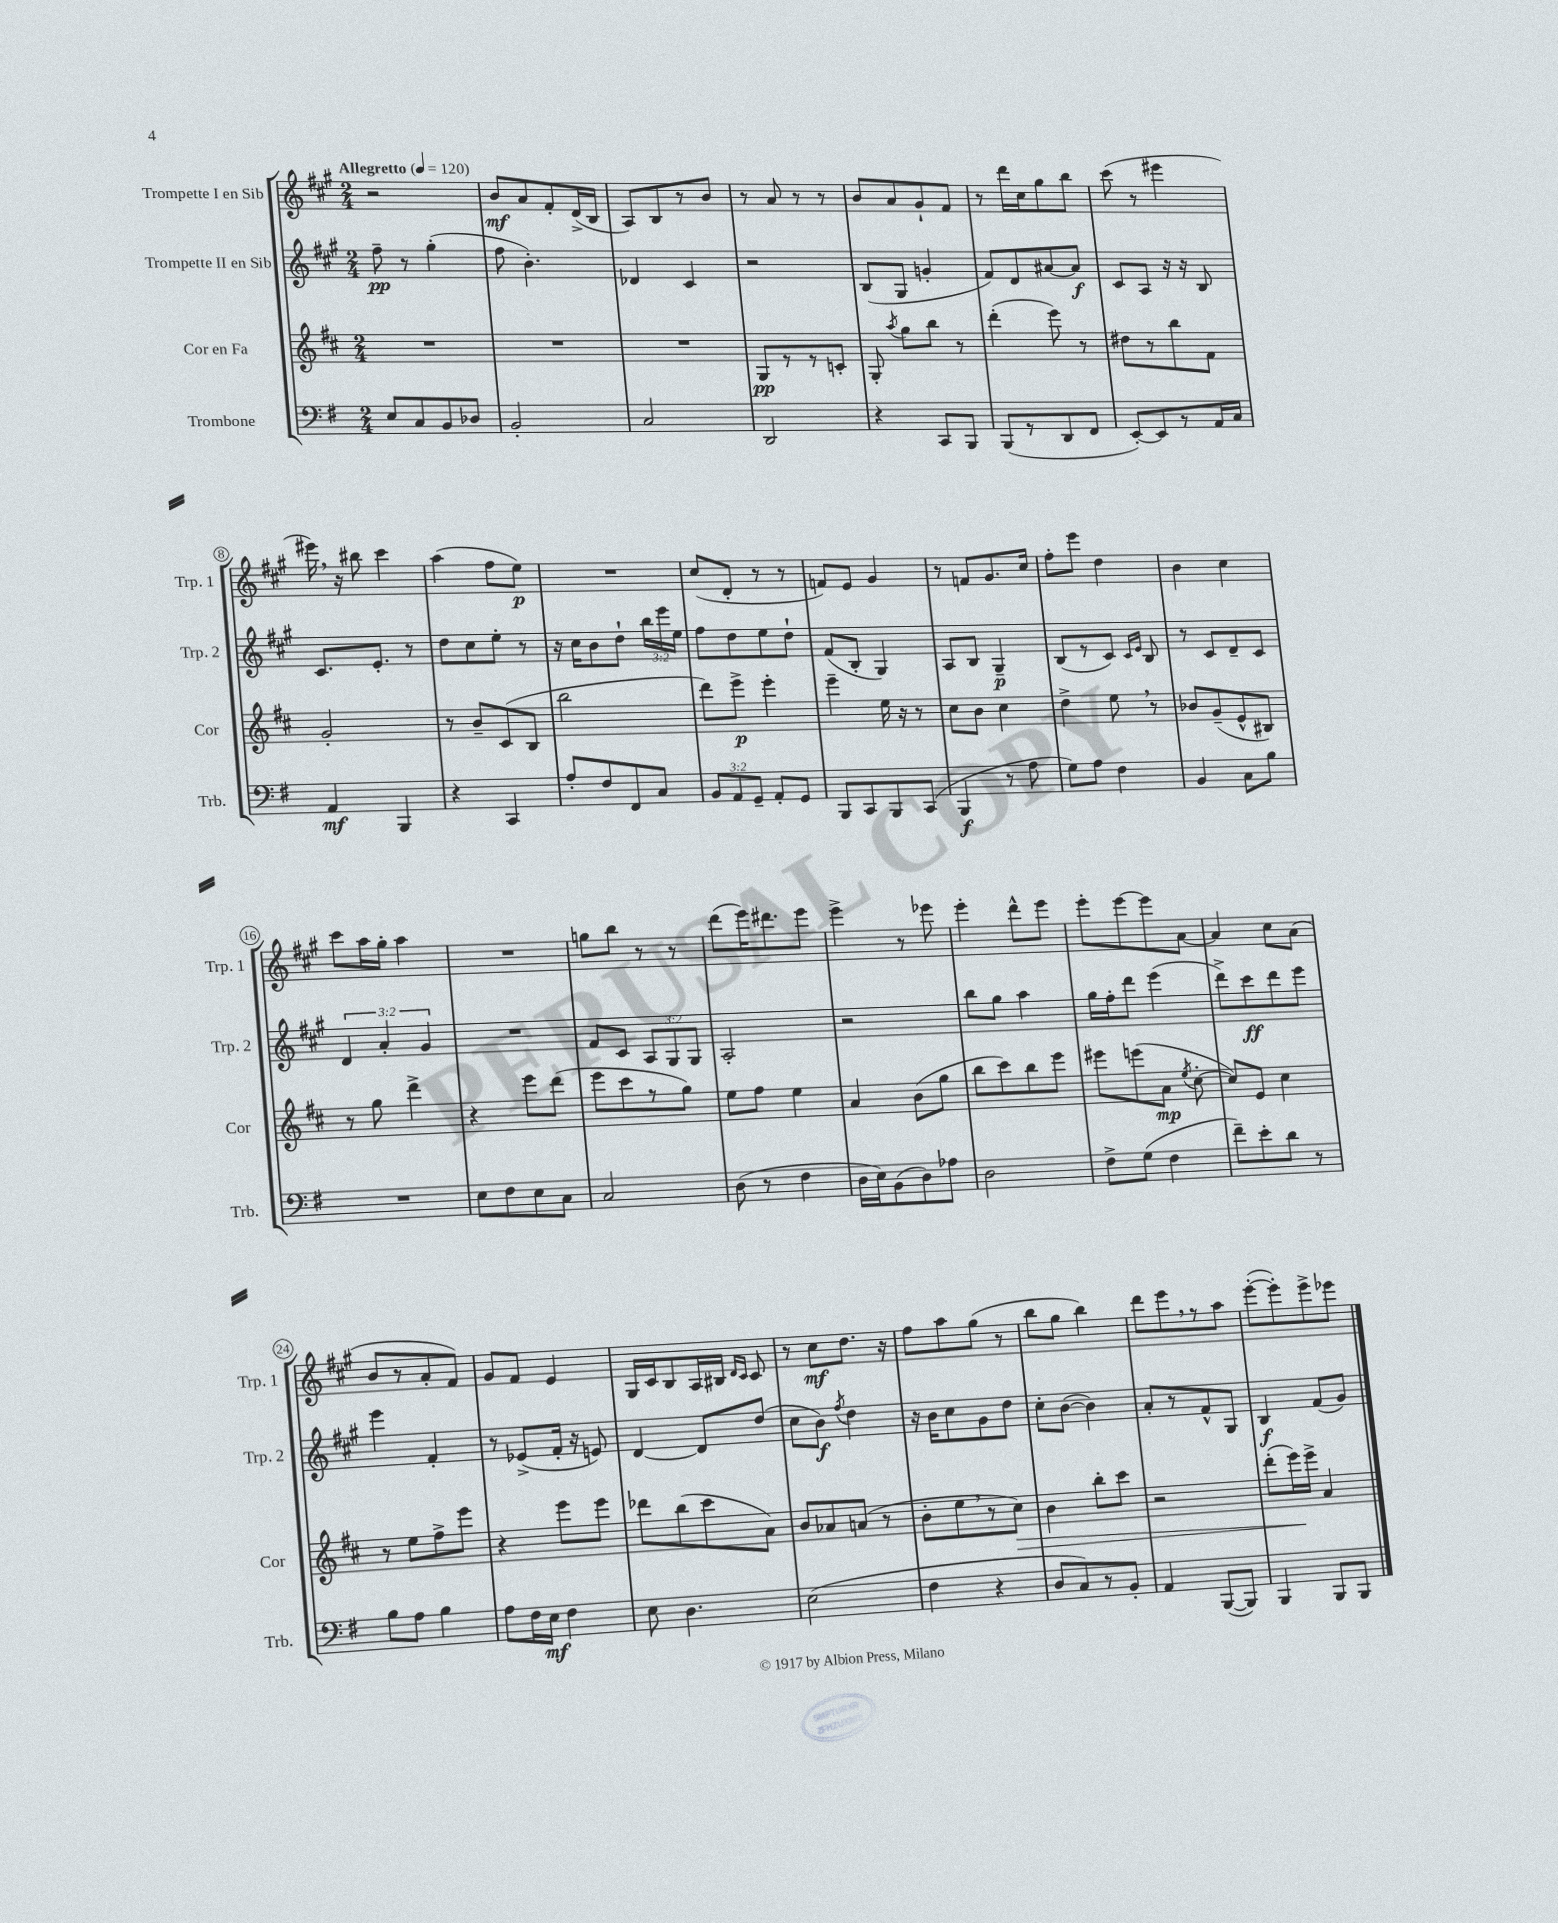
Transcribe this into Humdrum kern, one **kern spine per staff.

**kern	**kern	**kern	**kern
*staff4	*staff3	*staff2	*staff1
*clefF4	*clefG2	*clefG2	*clefG2
*k[f#]	*k[f#c#]	*k[f#c#g#]	*k[f#c#g#]
*M2/4	*M2/4	*M2/4	*M2/4
*MM120	*MM120	*MM120	*MM120
8E	2r	8ff#~	2r
8C	.	8r	.
8BB	.	(4gg#'	.
8D-	.	.	.
=	=	=	=
2BB'	2r	8ff#	8b
.	.	4.b')	8a
.	.	.	8f#'
.	.	.	(16d^
.	.	.	16B
=	=	=	=
2C	2r	4d-	8A)
.	.	.	8B
.	.	4c#	8r
.	.	.	8b
=	=	=	=
2DD	8G	2r	8r
.	8r	.	8a
.	8r	.	8r
.	8c'	.	8r
=	=	=	=
4r	8G'	(8B	8b
.	8qaa	.	.
.	8gg	8G#	8a
8CC	8bb	4g'	8g#`
8BBB	8r	.	8f#
=	=	=	=
(8BBB	(4ddd'	8f#)	8r
8r	.	8d	16ddd
.	.	.	16cc#
8DD	8eee)	[8a#	8gg#
8FF#	8r	8a#]	8bb
=	=	=	=
[8EE')	8dd#	8c#	(8ccc#
8EE]	8r	8A	8r
8r	8bb	16r	4eee#
.	.	16r	.
16AA	8f#	8B	.
16C	.	.	.
=	=	=	=
4AA	2g'	8.c#	16eee#)
.	.	.	16r
.	.	.	8bb#
.	.	8.e'	.
4BBB	.	.	4ccc#
.	.	8r	.
=	=	=	=
4r	8r	8dd	(4aa
.	8b~	8cc#	.
4CC	(8c#	8ee'	8ff#
.	8B	8r	8ee)
=	=	=	=
8A'	2bb	16r	2r
.	.	16cc#	.
8F#	.	8b	.
8FF#	.	8dd`	.
8C	.	24bb	.
.	.	24eee	.
.	.	24ee	.
=	=	=	=
12BB	8ddd)	8ff#	(8cc#
12AA	.	.	.
.	8eee^	8dd	8d'
12GG~	.	.	.
8AA'	4eee'	8ee	8r
8GG	.	8dd`	8r
=	=	=	=
8BBB	4eee~	(8f#	8f)
8CC	.	8B'	8e
8BBB	16ee	4G#)	4g#
.	16r	.	.
(8CC	8r	.	.
=	=	=	=
4BBB	8cc#	8A	8r
.	8b	8B	8f
8r	4cc#	4G#~	8.g#
8A	.	.	.
.	.	.	16cc#
=	=	=	=
8G)	4dd^	(8B	8ff#'
8A	.	8r	8eee
4F#	8ee	8c#)	4dd
.	.	16qqc#	.
.	.	16qqe	.
.	8r	8B	.
=	=	=	=
4BB	8b-	8r	4b
.	(8g~	8c#	.
8C	8e^^	8d~	4cc#
8B	8B#)	8c#	.
=	=	=	=
2r	8r	6d	8ccc#
.	8gg	.	16aa
.	.	6a'	.
.	.	.	16gg#'
.	4ddd^	.	4aa
.	.	6g#	.
=	=	=	=
8E	4r	2r	2r
8F#	.	.	.
8E	8eee	.	.
8C	(8ddd	.	.
=	=	=	=
2C	8eee	8f#	8gg
.	8ccc#	8c#	8bb
.	8r	12A	8r
.	.	12G#	.
.	8gg)	.	8r
.	.	12G#	.
=	=	=	=
(8D	8ee	2A'	(8ddd
8r	8ff#	.	16eee)
.	.	.	8.ddd#
4F#	4ee	.	.
.	.	.	8eee
=	=	=	=
16D	4a	2r	4eee^
16E)	.	.	.
(8BB	.	.	.
8D)	(8b	.	8r
8A-	8gg	.	8eee-
=	=	=	=
2D	8bb	8bb	4eee'
.	8ccc#)	8gg#	.
.	8bb	4aa	8ddd^^
.	8eee	.	8eee
=	=	=	=
8F#^	8eee#	16gg#	8eee'
.	.	16ff#'	.
(8G	(8eee	8ddd	[8eee
4F#	8a	(4eee	8eee]
.	8qee	.	.
.	[8cc#'	.	[8a
=	=	=	=
8f#~)	8cc#])	8ddd^)	4a]
8e'	8e	8ccc#	.
8d	4cc#	8ddd	8cc#
8r	.	8eee	(8a
=	=	=	=
8B	8r	4eee	8b
8A	8ee	.	8r
4B	8ff#^	4f#'	8a'
.	8eee	.	8f#)
=	=	=	=
8A	4r	8r	8g#
16F#	.	(8e-^	8f#
16E	.	.	.
4F#	8eee	16f#'	4e
.	.	16r	.
.	8eee	8e)	.
=	=	=	=
8E	8ddd-	[4d	16G#
.	.	.	16c#
4.D	(8bb	.	8B
.	8ccc#	8d]	16A
.	.	.	16B#
.	.	.	16qqd
.	.	.	16qqc#
.	8a)	(8dd	8c#
=	=	=	=
(2E	8b	8cc#	8r
.	8a-	8b)	8cc#
.	.	8qff#	.
.	(8a	4dd	8.dd
.	8r	.	.
.	.	.	16r
=	=	=	=
4F#	8b'	16r	8ff#
.	.	16b	.
.	8ee	8cc#	8aa
4r	8r	8g#	(8gg#
.	8cc#)	8dd	8r
=	=	=	=
8D	4b	8cc#'	8bb
8C)	.	([8b	8gg#
8r	8bb'	4b])	4bb)
8BB'	8ccc#	.	.
=	=	=	=
4AA	2r	8a'	8ddd
.	.	8r	8eee
([8BBB	.	8f#^^	8r
8BBB])	.	8G#	8aa
=	=	=	=
4BBB	(8ddd'	4B	([8eee'
.	16eee)	.	8eee'])
.	16eee^	.	.
8BBB	4a	(8f#	8eee^
8BBB	.	8g#)	8eee-
==	==	==	==
*-	*-	*-	*-
